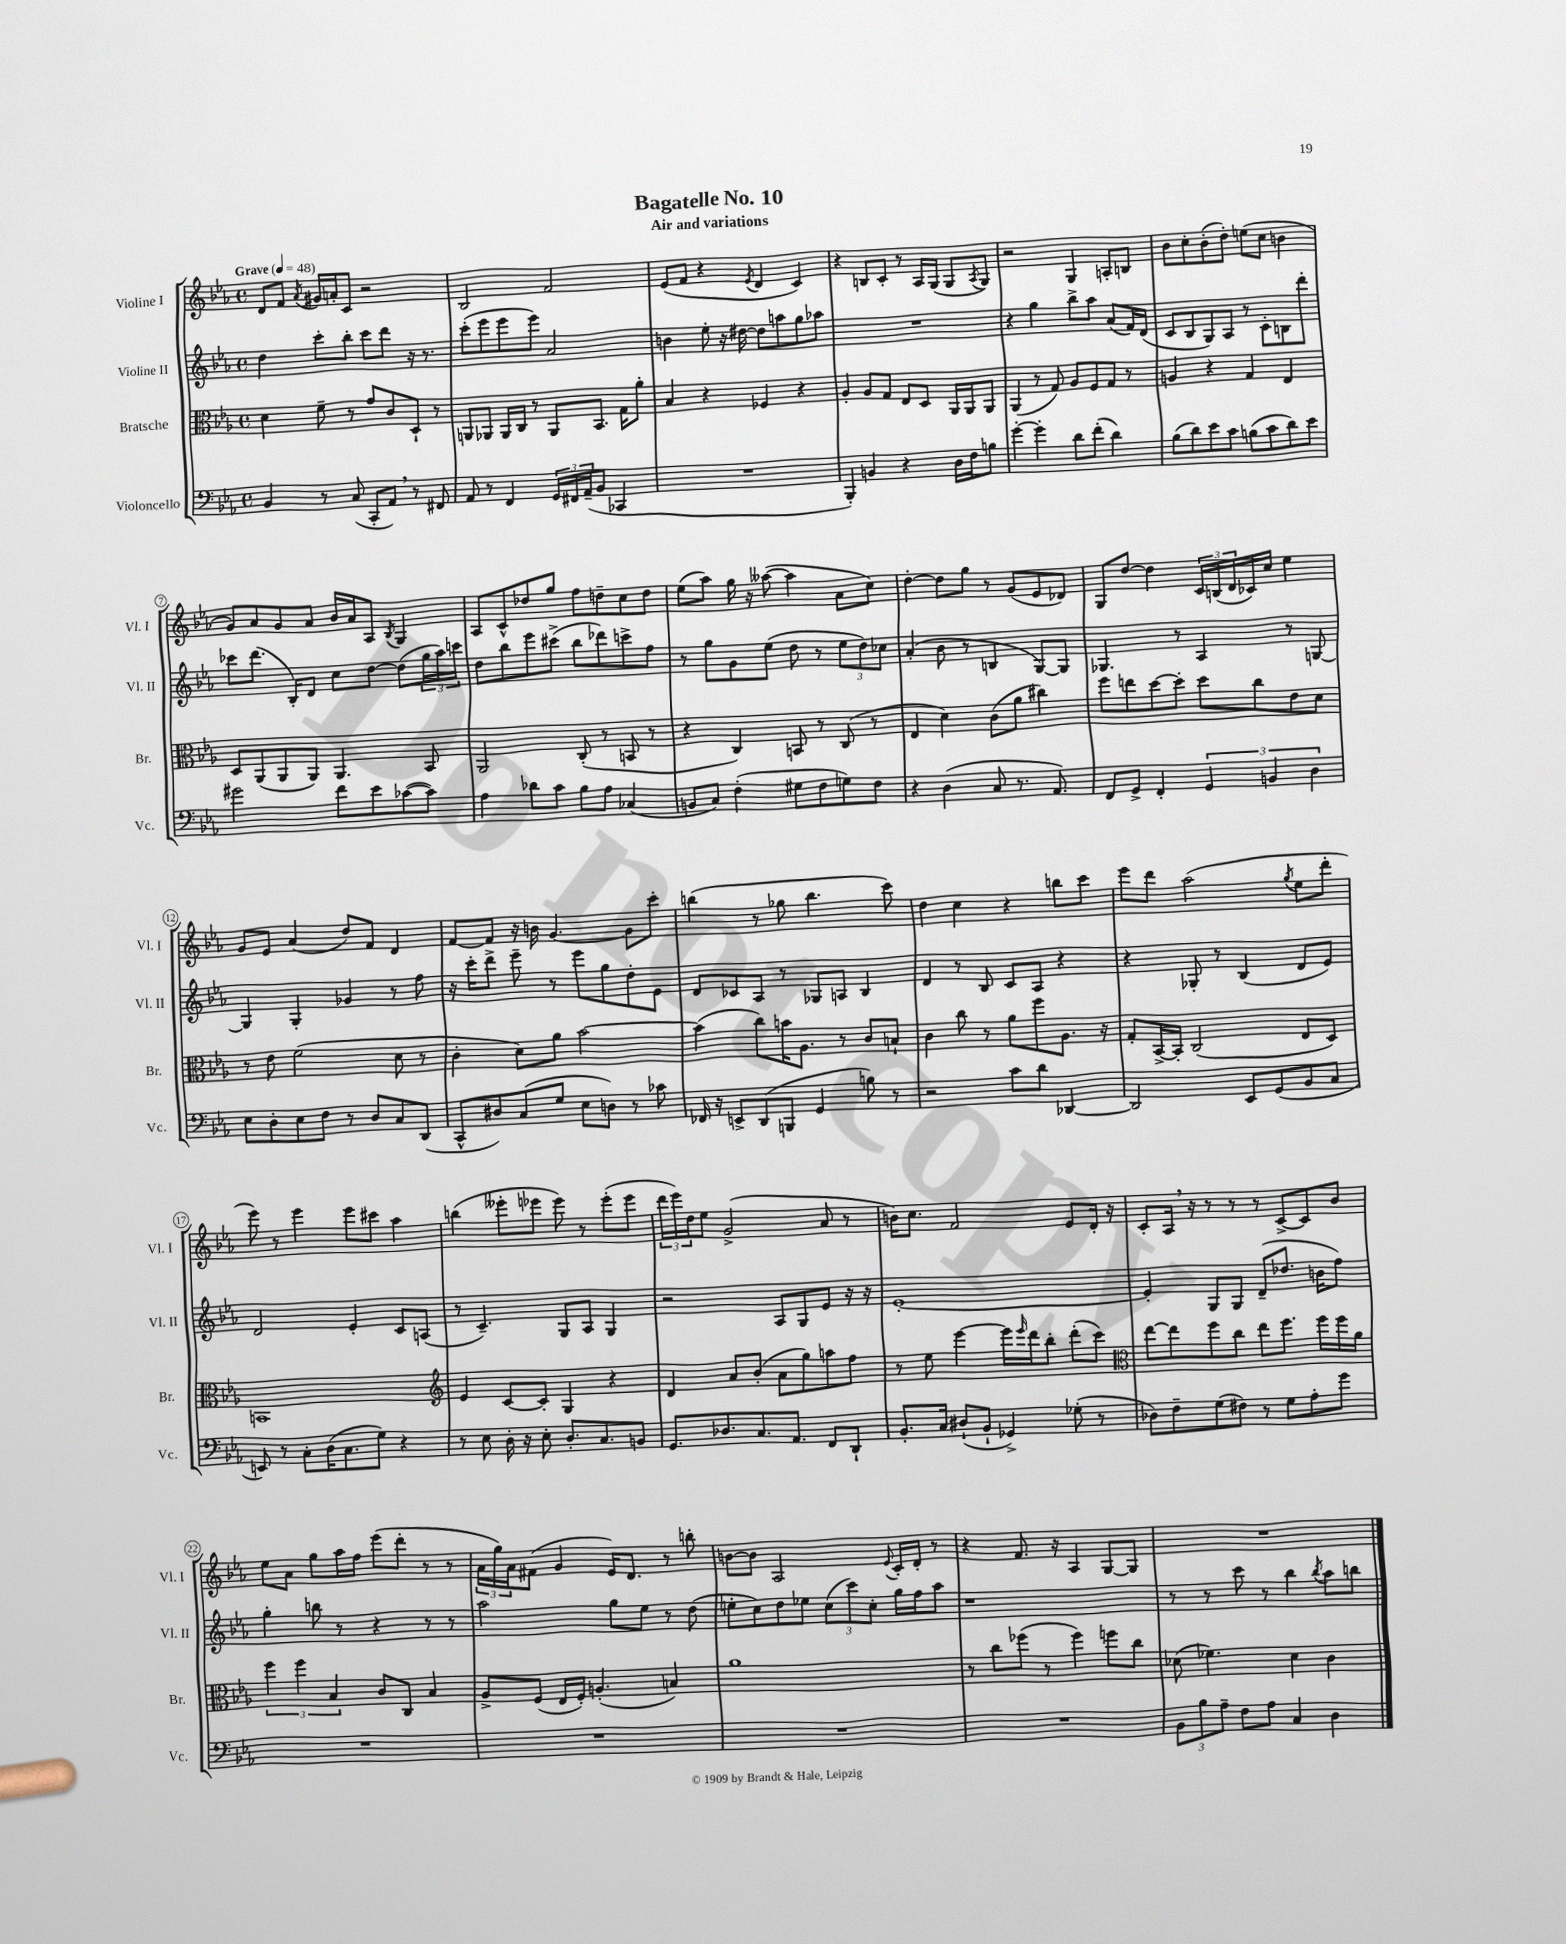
\header { title = "Bagatelle No. 10" subtitle = "Air and variations" }
<<
\new StaffGroup <<
\new Staff = "s0" \with { instrumentName = "Violine I" shortInstrumentName = "Vl. I" } {
    \clef treble \key ees \major \defaultTimeSignature \time 4/4 \tempo "Grave" 4 = 48
    d'8 f'8 \acciaccatura { aes'8 } gis'16 a'16-. c'8 r2 |
    bes2 f'2 |
    ees'8( f'8 r4 \acciaccatura { ees'8 } d'4 c'4) |
    r4 b8 c'8-. r8 aes16 g16( g8 \acciaccatura { aes8 } g8) |
    r2 g4 a8-. b8 |
    bes'8 c''8-. bes'8-.( d''8-.) e''8( c''8 b'4 |
    g'8) aes'8 g'8 aes'8 bes'16 aes'16 aes8 \acciaccatura { bes8 } g4 |
    aes8 c'8-^ des''8 g''8 f''8 d''8-- c''8 d''8 |
    ees''8( aes''8) g''16 r16 aeses''8~( aeses''4 aes'8 c''8) |
    d''4~-. d''8 g''8 r8 g'8( ees'8 des'8) |
    g8 d''8~ d''4 \tuplet 3/2 { c'16 b16( d'16 } ces'16) c''16 ees''4 |
    g'8 ees'8 aes'4( d''8) f'8 d'4 |
    f'8~ f'8 r16 b'16 g'4.~ g'8 c'''8-. |
    b''4( r8 ges''8 b''4. c'''8) |
    d''4 c''4 r4 b''8 c'''8 |
    ees'''8 d'''8 aes''2( \acciaccatura { g''8 } ees''8 d'''8-. |
    ees'''8) r8 ees'''4 ees'''8 cis'''8 aes''4 |
    b''4( eeses'''8-. ees'''8 ees'''8) r8 ees'''8-.( ees'''8 |
    \tuplet 3/2 { d'''16 ees'''16) d''16 } ees''8 g'2->( aes'8 r8 |
    b'16) c''8. f'2 ees'8 d'16-. r16 |
    c'8-. aes16 \breathe r16 r8 r8 r8 c'8~-> c'8 bes'8 |
    ees''8 aes'8 g''8 aes''16 f''16 ees'''8( d'''8-. r8 r8 |
    \tuplet 3/2 { aes'16 g''16) aes'16 } fis'8( g'4 ees'16) d'8. r8 b''8-. |
    b'8~ b'8 aes2 \appoggiatura { ees'8 } c'16-. d'16-. r8 |
    r4 f'8. r16 aes4 g8~ g8 |
    R1 \bar "|." |
}
\new Staff = "s1" \with { instrumentName = "Violine II" shortInstrumentName = "Vl. II" } {
    \clef treble \key ees \major \defaultTimeSignature \time 4/4
    d''4 c'''8-. bes''8-. c'''8 d'''8 r16 r8. |
    c'''8-.( ees'''8 ees'''8 ees'''8) aes'2 |
    b'4 ees''8-. r16 dis''16~ dis''8 a''8 g''8 aes''8 |
    R1 |
    r4 g''4 bes''8-> aes''8 aes'8( f'16) d'16( |
    c'8 bes8 g8) aes8 r8 c'8-. b8 d'''8-. |
    ces'''8 d'''8.( bes16-.) d'8 c''8 d''8~ d''8( \tuplet 3/2 { g''16 aes''16) c'''16 } |
    d''8 bes''8 ees'''8 cis'''8->( bes''8 des'''8) c'''8-> f''8 |
    r8 g''8 g'8 ees''8( d''8 r8 \tuplet 3/2 { ees''8 d''8) ces''8 } |
    aes'4-.( bes'8 r8 b4 g8~) g8 |
    ges4. r8 aes4 r8 g8~ |
    g4 g4-. ges'4 r8 f''8 |
    r16 c'''16-. d'''8-> ees'''8-- r8 ees'''8 g''8 d''8-. ees'8 |
    d'8 ces'8 aes8 r8 ges8 a8 bes4 |
    d'4 r8 bes8 c'8 aes8 r4 |
    r4 ges8-. r8 bes4( d'8 ees'8) |
    d'2 ees'4-. c'8 a8( |
    r8 c'4.--) g8 aes8 g4 |
    r2 aes8 g8 ees'8 r16 r16 |
    ees'1~-. |
    ees'4-. g8 g8 d'8--( des''8. b'16 f''8) |
    g''4-. b''8 r8 r4 r8 r8 |
    aes''2 g''8 ees''8 r8 d''8( |
    e''8-. c''8) d''8 ees''8 \tuplet 3/2 { c''8( c'''8) c''8-. } g''16 f''16 aes''8 |
    r1 |
    r8 r8 c'''8 r8 bes''4 \acciaccatura { bes''8 } aes''8 b''8 \bar "|." |
}
\new Staff = "s2" \with { instrumentName = "Bratsche" shortInstrumentName = "Br." } {
    \clef alto \key ees \major \defaultTimeSignature \time 4/4
    d'4 f'8-- r8 g'8 c'8 d8-! r8 |
    a,8 aes,8 aes,16 c16 r8 aes,8 bes,8. g16 aes'8-. |
    bes4 r4 fes4 r4 |
    aes4-. aes8 g8 ees8 d8 aes,16 aes,16 aes,8 |
    aes,4( r8 g8) aes8 f8 g8 r8 |
    a4 r4 g4 ees4 |
    d8 aes,8( aes,8 aes,8) aes,4. bes,8 |
    aes,2 c8-.( r8 b,8 r8 |
    r4 c4) b,8 r8 c8( r8 |
    ees4 d'4) c'8( aes'8 cis''4) |
    f''8 e''8 d''8~ d''8-. d''8 c''8 ees'8 d'8 |
    r8 ees'8 f'2( d'8 r8 |
    c'4-. d'8) aes'8 bes'2~ |
    bes'4( c''8) b'16 aes8. r8 c'8 b8-! |
    c'4 c''8 r8 aes'8 f''8 aes8. r16 |
    g8-. bes,16~-> bes,16-. c2( ees8 d8) |
    b,1 |
    \clef treble ees'4 c'8~ c'8-. g4 r4 |
    d'4 aes'8 bes'8-.( aes'8 g''8) a''8 f''8 |
    r8 ees''8 ees'''4~ ees'''16 \grace { ees'''16 } d'''16 bes''8-. d'''8-.( c'''8) |
    \clef alto ees''8~ ees''8 f''8 c''8 ees''8 f''8. f''16 f''16 aes'16 |
    \tuplet 3/2 { f''4 f''4 bes4 } c'8 c8 bes4 |
    aes8-> f8( ees16 f16-.) a4.-.( b4) |
    aes'1 |
    r8 c''8 fes''8( r8 fes''4) f''8 c''8 |
    des'8( fes'4.) des'4 c'4 \bar "|." |
}
\new Staff = "s3" \with { instrumentName = "Violoncello" shortInstrumentName = "Vc." } {
    \clef bass \key ees \major \defaultTimeSignature \time 4/4
    bes,4 r8 c8( c,8-. aes,8) \breathe r8 fis,8 |
    aes,8 r8 f,4 \tuplet 3/2 { g,16 fis,16 aes,16--( } bes,8 ces,4 |
    R1 |
    bes,,4-.) b,4 r4 d16 f16 b8 |
    g'4~-. g'4-. d'8 f'8-.( d'4) |
    bes8( d'8) ees'8 c'8 b8( c'8 d'8) ees'8 |
    gis'2 f'8 ees'8 ces'8~( ces'8) |
    aes4 des'8 c'8 bes8 aes8 ces4( |
    b,8 c8) f4-.( gis8 f8 g8) f8 |
    r4 d4( c8 r8. aes,8.) |
    f,8 g,8-> f,4-. \tuplet 3/2 { g,4 b,4 d4 } |
    ees8 d8-. ees8 f8 r8 d8 c8 d,8( |
    c,8-^ dis8) c8( g8 ees8 d8) r8 ces'8 |
    fes,16 r16 e,8-> d,8( b,,8 g,4 b8) r8 |
    r2 c'8 d'8 des,4~ |
    des,2 ees,8 g,8( bes,8 c8 |
    e,8) r8 c8-. d16( c8. g8) r4 |
    r8 ees8 d16-. r16 ees8-. d8.-. c8. b,8 |
    g,8. des8. c8. aes,8. f,8 d,8-! |
    bes,8.-. c16 dis8-!( bes,8-! ges,4->) ges8-.( r8 |
    des8) f8-- g8( fis8) r8 g8 aes8-. g'8 |
    R1 |
    R1 |
    R1 |
    R1 |
    \tuplet 3/2 { bes,8 bes8 aes8-- } f8 aes8 c4 d4 \bar "|." |
}
>>
>>
\layout { \context { \Score \override BarNumber.stencil = #(make-stencil-circler 0.1 0.3 ly:text-interface::print) } }
